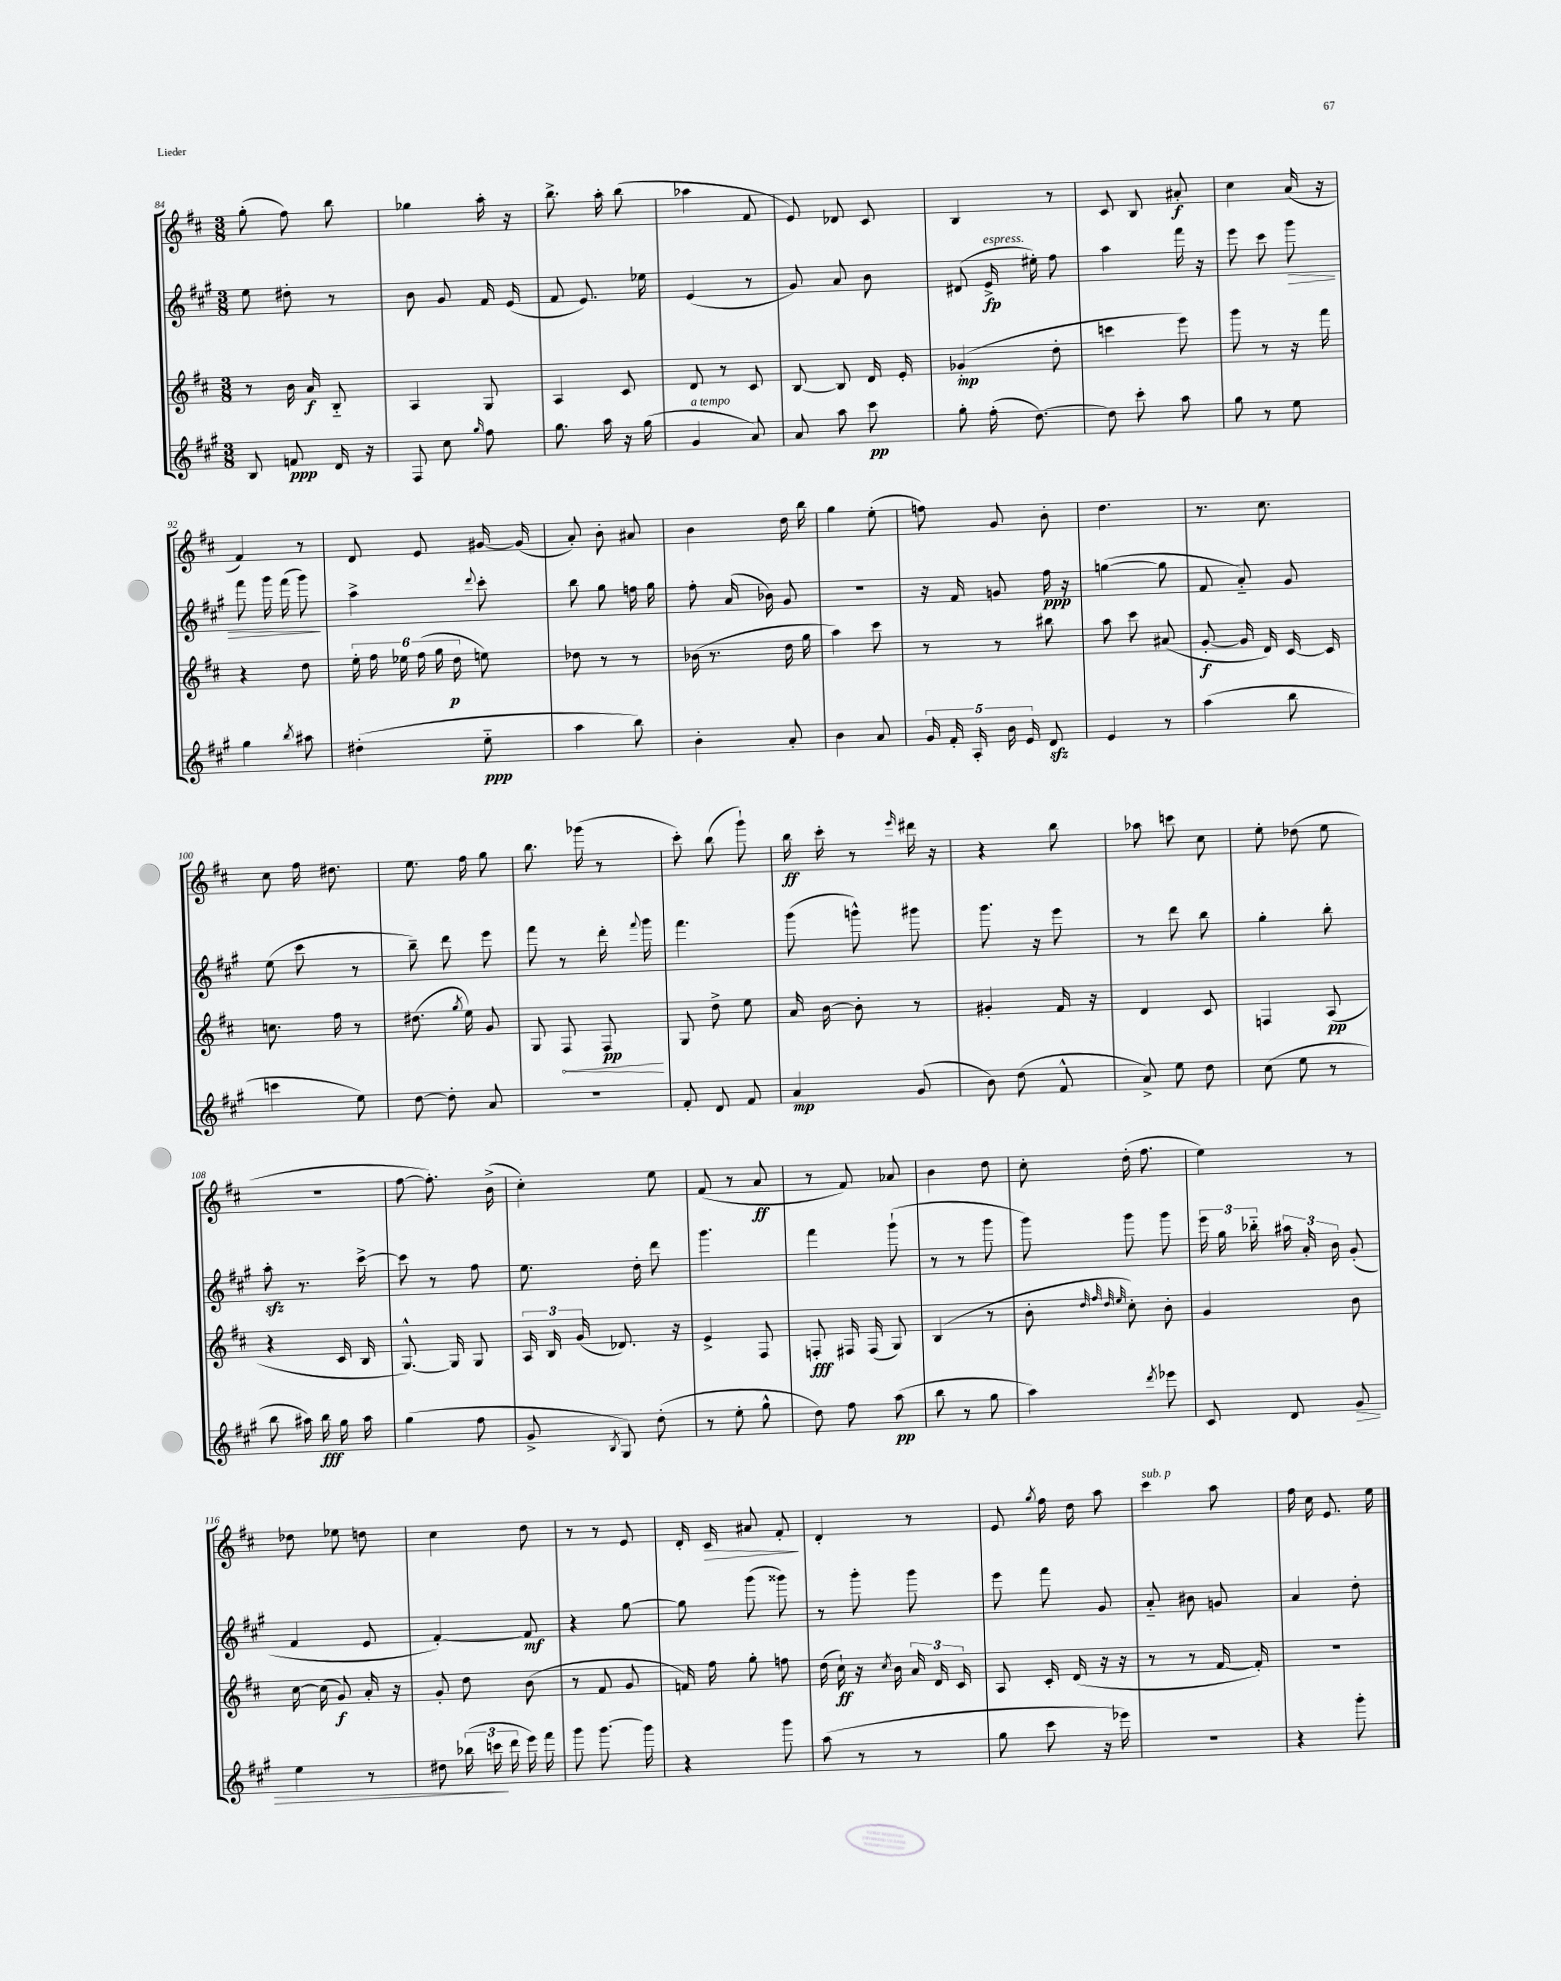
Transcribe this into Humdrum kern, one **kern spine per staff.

**kern	**kern	**kern	**kern
*staff4	*staff3	*staff2	*staff1
*clefG2	*clefG2	*clefG2	*clefG2
*k[f#c#g#]	*k[f#c#]	*k[f#c#g#]	*k[f#c#]
*M3/8	*M3/8	*M3/8	*M3/8
8B	8r	8ee	(8gg'
8f	16b	8dd#'	8ff#)
.	16a	.	.
16d	8B'~	8r	8bb
16r	.	.	.
=	=	=	=
8F#	4A	8b	4gg-
8cc#	.	8g#	.
16qqgg#	.	.	.
8ff#	8G	16f#	16aa'
.	.	(16e	16r
=	=	=	=
8.gg#	4A	8f#	8.bb^
.	.	8.e)	.
16aa	.	.	16aa'
16r	8c#	.	(8bb
(16gg#	.	16ee-	.
=	=	=	=
4g#	8d	(4e	4aa-
.	8r	.	.
8a)	8c#	8r	8f#
=	=	=	=
8a	[8B	8g#)	8e)
8aa	8B]	8a	8d-
8ccc#	16d	8b	8c#
.	16e'	.	.
=	=	=	=
8gg#'	(4g-'	(8d#	4B
(16ff#'	.	16e^	.
[8.dd)	.	16ee#')	.
.	8dd'	8ff#	8r
=	=	=	=
8dd]	4ccc	4aa	8c#
8ccc#'	.	.	8B
8aa	8eee)	16fff#	8a#'
.	.	16r	.
=	=	=	=
8gg#	8ggg	8eee	4cc#
8r	8r	8ccc#	.
8ee	16r	8ggg#	(16a
.	16fff#	.	16r
=	=	=	=
4gg#	4r	8fff#	4f#)
.	.	16ggg#	.
.	.	(16fff#	.
8qbb	.	.	.
8aa#	8dd	8ggg#)	8r
=	=	=	=
(4dd#'	24ee'	4aa^	8d
.	24ff#	.	.
.	24ee-	.	.
.	(24ff#	.	8e
.	24gg	.	.
.	24dd	.	.
.	.	8qqddd	.
8ee'~	8ee)	8ccc#'	[16g#
.	.	.	(16g#]
=	=	=	=
4aa	8dd-	8bb	8a')
.	8r	8gg#	8b'
8bb)	8r	16ff	8a#
.	.	16gg#	.
=	=	=	=
4b'	(16b-	8ff#'	4b
.	8.r	.	.
.	.	(16a	.
.	.	16b-)	.
8a'	16dd	8g#	16dd
.	16gg	.	16bb
=	=	=	=
4b	4aa)	4.r	4gg
8a	8ccc#	.	(8ee'
=	=	=	=
20g#	8r	16r	8ff)
20f#'	.	.	.
.	.	16f#	.
20A'	.	.	.
.	8r	8g	8g
20b	.	.	.
20e	.	.	.
8d	8bb#	16ff#	8b'
.	.	16r	.
=	=	=	=
4e	8aa	([4gg	4.dd
.	8ccc#	.	.
8r	(8a#	8gg]	.
=	=	=	=
(4aa	[8g'	8f#	8.r
.	16g]	8a'~)	.
.	16d)	.	8.cc#
8bb	[16c#	8g#	.
.	16c#]	.	.
=	=	=	=
4ccc	8.cc	(8ee	8cc#
.	.	8ccc#	16ff#
.	16ff#	.	8.dd#
8ee)	8r	8r	.
=	=	=	=
[8dd	(8.dd#	8bb~)	8.ee
8dd']	.	8ddd	.
.	8qgg	.	.
.	16ee)	.	16ff#
8a	8g	8eee	8gg
=	=	=	=
4.r	8G	8fff#	8.bb
.	8F#	8r	.
.	.	.	(16ggg-
.	8F#	16ddd'	8r
.	.	8qqfff#	.
.	.	16ggg#	.
=	=	=	=
8f#'	8G	4.fff#	8ccc#')
8d	8dd^	.	(8bb
8f#	8ee	.	8ggg`)
=	=	=	=
4a	16a	(8ggg#	16bb
.	[16b	.	16ccc#'
.	8b']	8ggg^^)	8r
.	.	.	16qqeee
(8g#	8r	8ggg#	16ddd#
.	.	.	16r
=	=	=	=
8b)	4g#'	8.ggg#	4r
(8dd	.	.	.
.	.	16r	.
8f#^^	16f#	8eee	8bb
.	16r	.	.
=	=	=	=
8a^)	4d	8r	8aa-
8ee	.	8ddd	8ccc
8dd	8c#	8bb	8cc#
=	=	=	=
(8cc#	4F	4gg#'	8ee'
8ee	.	.	(8dd-
8r	(8A	8bb'	8ee
=	=	=	=
8bb	4r	8aa'	4.r
16aa#)	.	8.r	.
16bb	.	.	.
16gg#	16c#	.	.
16aa#	16B	[16ccc#^	.
=	=	=	=
(4gg#	[8.G^^)	8ccc#]	[8ff#
.	.	8r	8.ff#'])
.	16G]	.	.
8ff#	8G	8ff#	.
.	.	.	(16b^
=	=	=	=
8g#^	24A	8.ee	4cc#')
.	24B	.	.
.	(24g	.	.
8qB	.	.	.
8G#)	8.d-)	.	.
.	.	16dd'	.
(8dd'	.	8ddd	8ee
.	16r	.	.
=	=	=	=
8r	4e^	4.ggg#	(8f#
8ee'	.	.	8r
8gg#^^	8F#	.	8a
=	=	=	=
8dd)	8F'	4fff#	8r
8ff#	16F#	.	8f#)
.	(16F#	.	.
(8aa	8G)	(8ggg#`	8a-
=	=	=	=
8bb	(4B	8r	4b
8r	.	8r	.
8gg#	8r	8ggg#	8dd
=	=	=	=
4aa)	8b'	8ggg#)	8cc#'
.	32qqdd	.	.
.	32qqff#	.	.
.	32qqdd	.	.
.	32qqee	.	.
.	8cc#')	8ggg#	(16dd'
.	.	.	8.ff#
8qddd	.	.	.
8eee-	8b'	8ggg#	.
=	=	=	=
8c#	4g	24eee	4ee)
.	.	24gg#	.
.	.	24bb-'~	.
8d	.	24aa#	.
.	.	24a'	.
.	.	24b	.
8g#	8b	(8g#'	8r
=	=	=	=
4ee	[16cc#	4f#	8dd-
.	(16cc#]	.	.
.	8g)	.	8ee-
8r	16a'	8e	8dd
.	16r	.	.
=	=	=	=
8dd#	8g'	[4f#')	4cc#
(24bb-	8dd	.	.
24ccc	.	.	.
24ddd	.	.	.
16eee)	(8b	8f#]	8dd
16fff#	.	.	.
=	=	=	=
8ggg#	8r	4r	8r
[8.ggg#	8f#	.	8r
.	8g	[8gg#	8e
16ggg#]	.	.	.
=	=	=	=
4r	16f)	8gg#]	16d'
.	16ff#	.	16c#
.	8gg'	(8ggg#	8a#
8ggg#	8ff	8ggg##)	8f#'
=	=	=	=
(8aa	(16dd	8r	4d'
.	16cc#`)	.	.
8r	16r	8ggg#'	.
.	8qcc#	.	.
.	16b	.	.
8r	24a	8ggg#	8r
.	24d	.	.
.	24c#	.	.
=	=	=	=
8gg#	8A	8eee	8e
.	.	.	8qgg
8ccc#	16c#'	8fff#	16ff#
.	(16d	.	16dd
16r	16r	8g#	8aa
16eee-)	16r	.	.
=	=	=	=
4.r	8r	8a'~	4ccc#
.	8r	8b#	.
.	[16f#	8g	8aa
.	16f#'])	.	.
=	=	=	=
4r	4.r	4a	16ff#
.	.	.	16cc#
.	.	.	8.e
8ggg#'	.	8dd'	.
.	.	.	16ee
==	==	==	==
*-	*-	*-	*-
